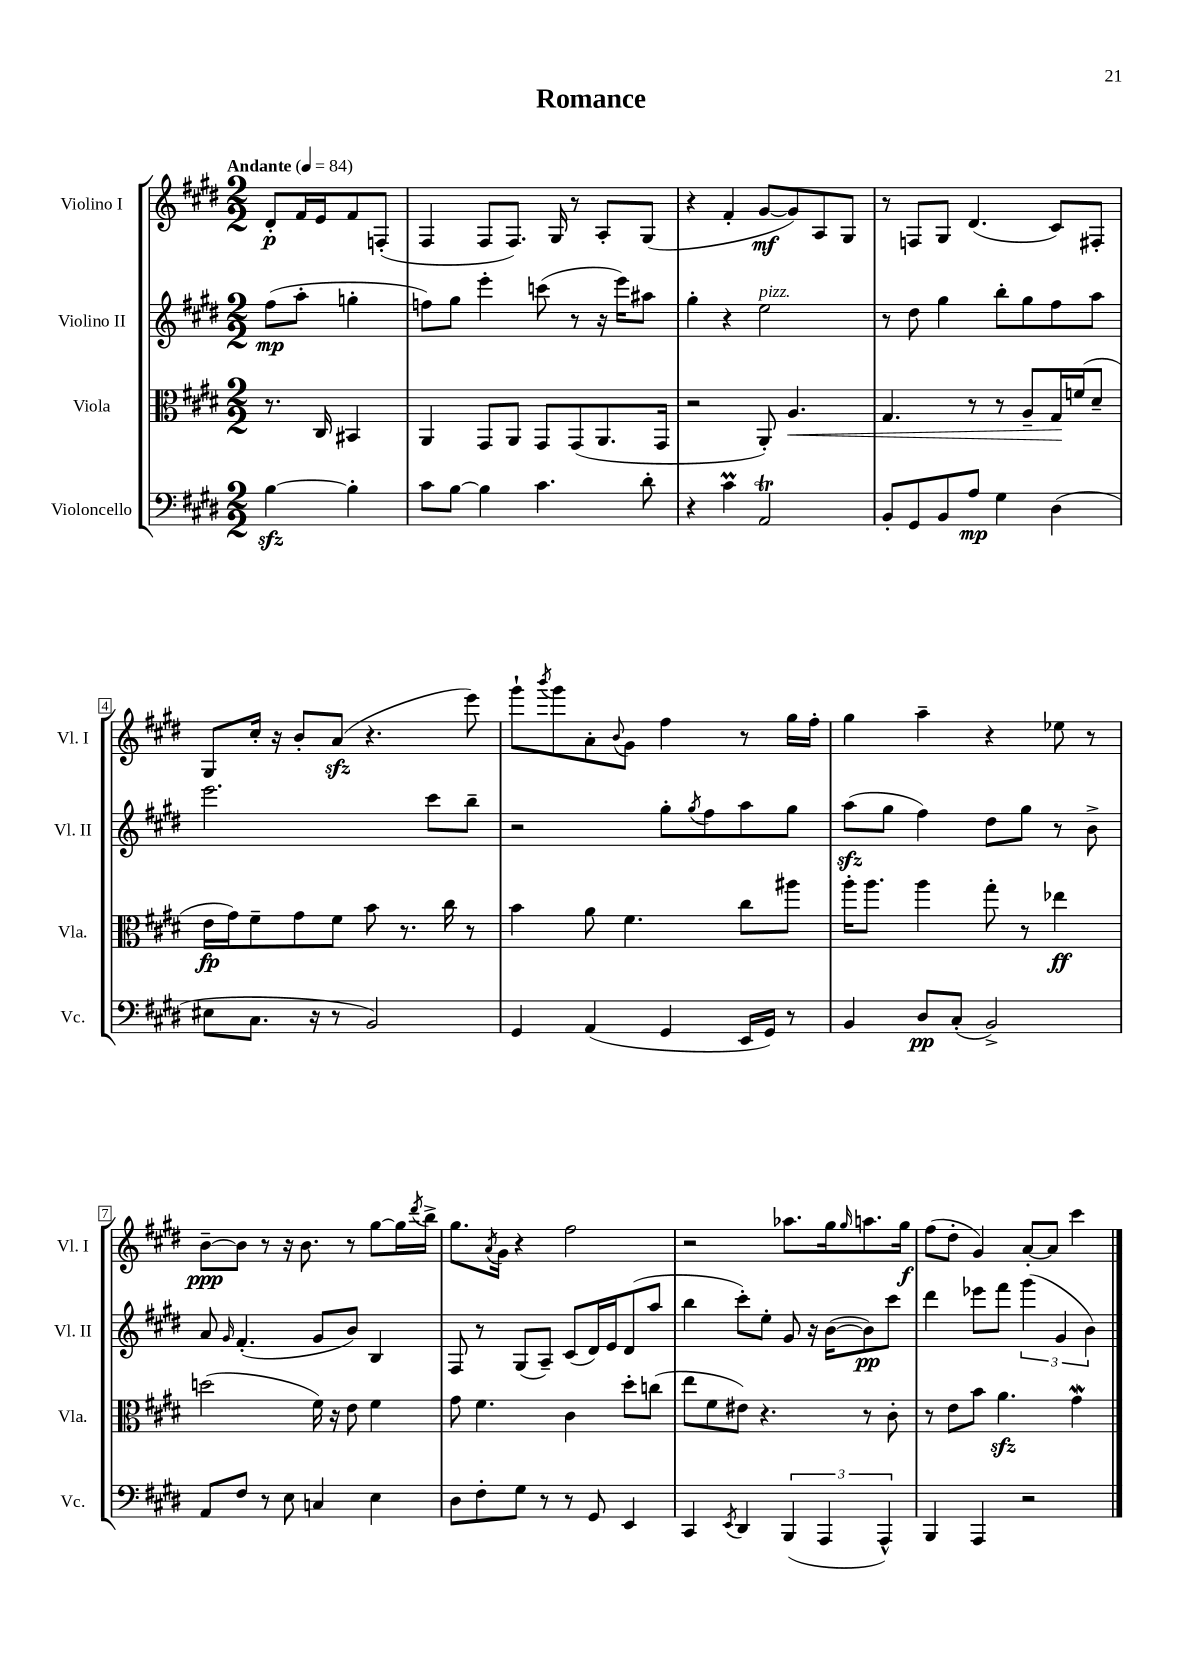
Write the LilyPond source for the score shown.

\header { title = "Romance" }
<<
\new StaffGroup <<
\new Staff = "s0" \with { instrumentName = "Violino I" shortInstrumentName = "Vl. I" } {
    \clef treble \key e \major \numericTimeSignature \time 2/2 \partial 2 \tempo "Andante" 4 = 84
    dis'8-.\p fis'16 e'16 fis'8 f8-.( |
    fis4 fis8 fis8.) gis16 r8 a8-. gis8( |
    r4 fis'4-. gis'8~\mf gis'8) a8 gis8 |
    r8 f8 gis8 dis'4.( cis'8) fis8-. |
    gis8 cis''16-. r16 b'8-. a'8\sfz( r4. e'''8) |
    gis'''8-! \acciaccatura { b'''8 } gis'''8 a'8-. \appoggiatura { b'8 } gis'8 fis''4 r8 gis''16 fis''16-. |
    gis''4 a''4-- r4 ees''8 r8 |
    b'8~--\ppp b'8 r8 r16 b'8. r8 gis''8~ gis''16 \acciaccatura { dis'''8 } b''16-> |
    gis''8. \acciaccatura { a'8 } gis'16 r4 fis''2 |
    r2 aes''8. gis''16 \grace { gis''16 } a''8. gis''16\f |
    fis''8( dis''8-. gis'4) a'8~-. a'8 cis'''4 \bar "|." |
}
\new Staff = "s1" \with { instrumentName = "Violino II" shortInstrumentName = "Vl. II" } {
    \clef treble \key e \major \numericTimeSignature \time 2/2 \partial 2
    fis''8\mp( a''8-. g''4-. |
    f''8) gis''8 e'''4-. c'''8( r8 r16 e'''16) ais''8 |
    gis''4-. r4 e''2^\markup { \italic "pizz." } |
    r8 dis''8 gis''4 b''8-. gis''8 fis''8 a''8 |
    e'''2. cis'''8 b''8-- |
    r2 gis''8-. \acciaccatura { gis''8 } fis''8 a''8 gis''8 |
    a''8\sfz( gis''8 fis''4) dis''8 gis''8 r8 b'8-> |
    a'8 \grace { gis'16 } fis'4.-.( gis'8 b'8) b4 |
    fis8 r8 gis8( a8--) cis'8( dis'16) e'16 dis'8( a''8 |
    b''4 cis'''8-.) e''8-. gis'8 r16 b'16~( b'8\pp) cis'''8 |
    dis'''4 ees'''8 fis'''8 \tuplet 3/2 { gis'''4( gis'4 b'4) } \bar "|." |
}
\new Staff = "s2" \with { instrumentName = "Viola" shortInstrumentName = "Vla." } {
    \clef alto \key e \major \numericTimeSignature \time 2/2 \partial 2
    r8. cis16 bis,4 |
    a,4 gis,8 a,8 gis,8 gis,8( a,8. gis,16 |
    r2 a,8-.) a4.\< |
    gis4. r8 r8 a8-- gis16\! f'16( dis'8-- |
    e'16\fp gis'16) fis'8-- gis'8 fis'8 b'8 r8. cis''16 r8 |
    b'4 a'8 fis'4. cis''8 ais''8 |
    a''16-. a''8. a''4 gis''8-. r8 ees''4\ff |
    d''2( fis'16) r16 e'8 fis'4 |
    gis'8 fis'4. cis'4 dis''8-. c''8( |
    e''8 fis'8 eis'8) r4. r8 cis'8-. |
    r8 e'8 b'8 a'4.\sfz gis'4\mordent \bar "|." |
}
\new Staff = "s3" \with { instrumentName = "Violoncello" shortInstrumentName = "Vc." } {
    \clef bass \key e \major \numericTimeSignature \time 2/2 \partial 2
    b4~\sfz b4-. |
    cis'8 b8~ b4 cis'4. dis'8-. |
    r4 cis'4\prall a,2\trill |
    b,8-. gis,8 b,8 a8\mp gis4 dis4( |
    eis8 cis8. r16 r8 b,2) |
    gis,4 a,4( gis,4 e,16 gis,16) r8 |
    b,4 dis8\pp cis8-.( b,2->) |
    a,8 fis8 r8 e8 c4 e4 |
    dis8 fis8-. gis8 r8 r8 gis,8 e,4 |
    cis,4 \acciaccatura { e,8 } dis,4 \tuplet 3/2 { b,,4( a,,4 a,,4-^) } |
    b,,4 a,,4 r2 \bar "|." |
}
>>
>>
\layout { \context { \Score \override BarNumber.stencil = #(make-stencil-boxer 0.1 0.3 ly:text-interface::print) } }
